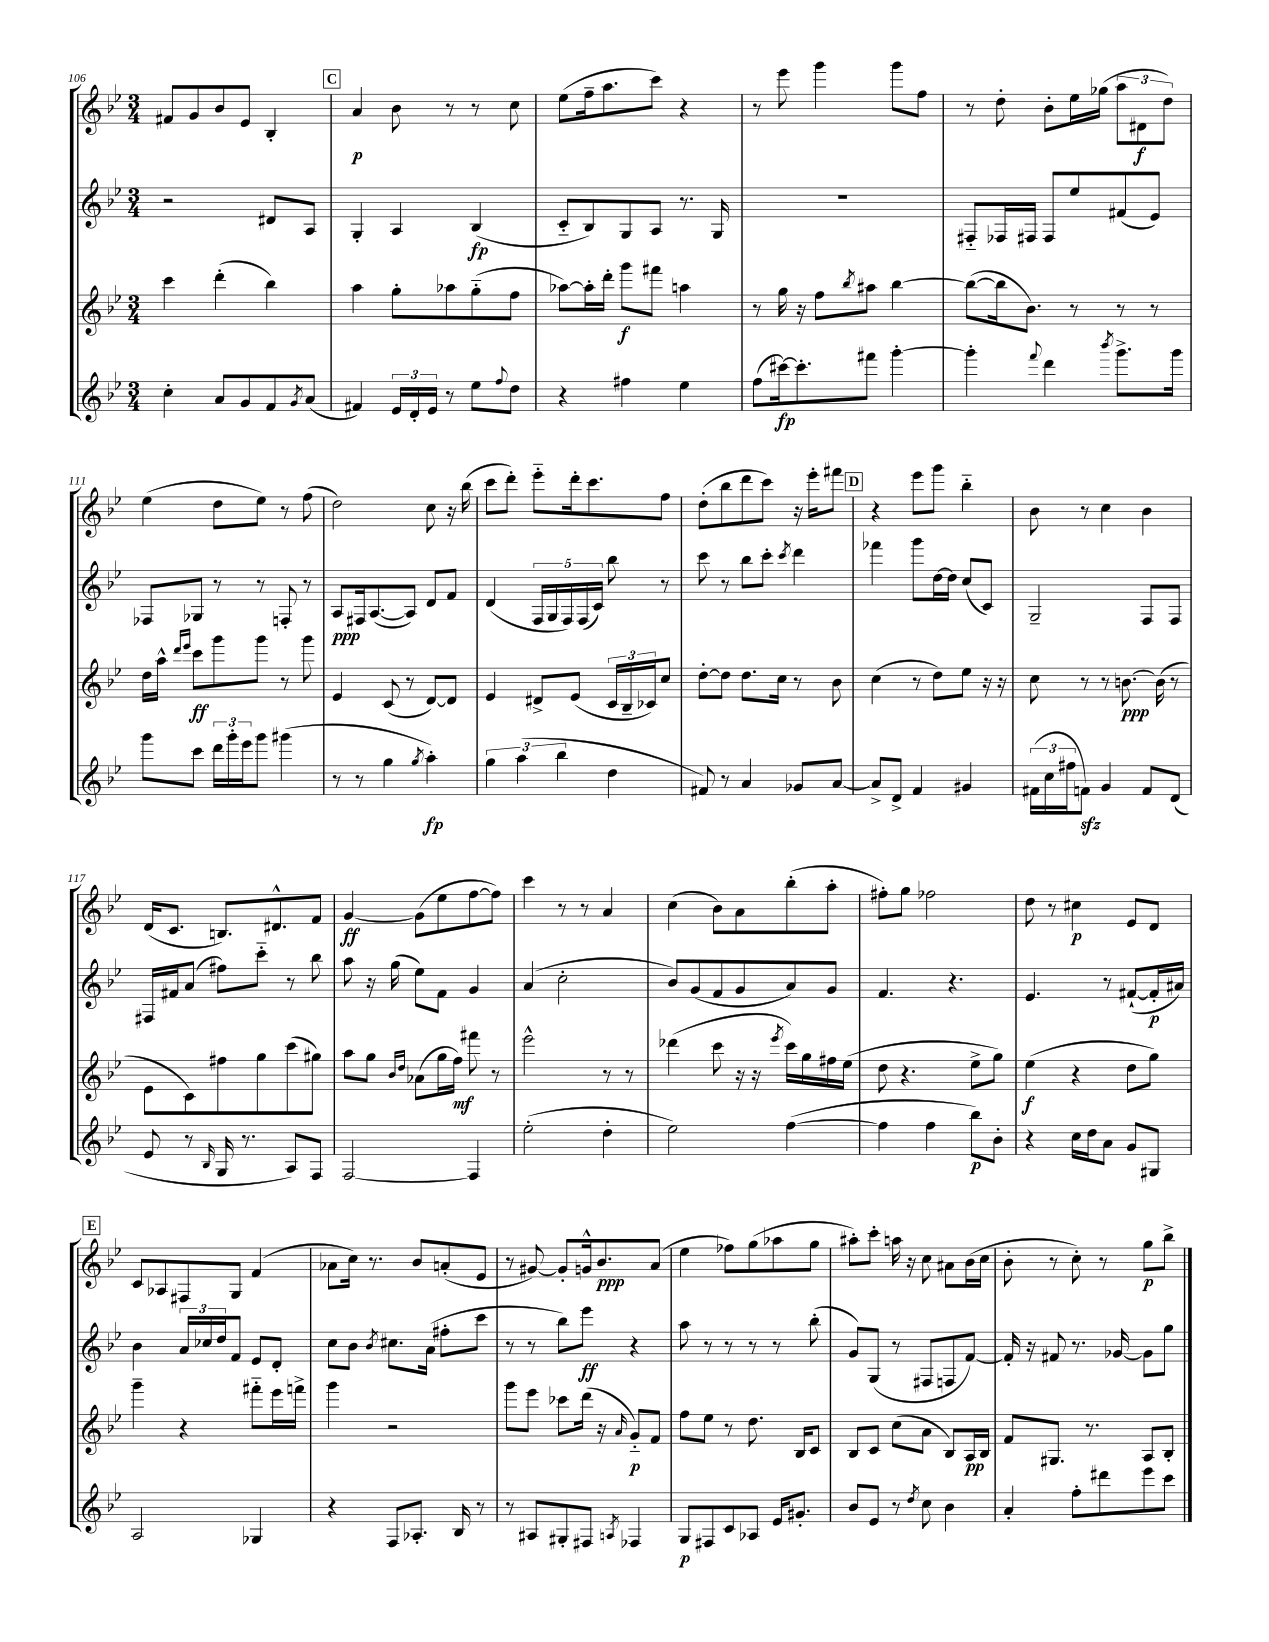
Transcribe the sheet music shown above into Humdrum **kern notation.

**kern	**dynam	**kern	**dynam	**kern	**dynam	**kern	**dynam
*part4	*part4	*part3	*part3	*part2	*part2	*part1	*part1
*staff4	*staff4	*staff3	*staff3	*staff2	*staff2	*staff1	*staff1
*clefG2	*	*clefG2	*	*clefG2	*	*clefG2	*
*k[b-e-]	*	*k[b-e-]	*	*k[b-e-]	*	*k[b-e-]	*
*M3/4	*	*M3/4	*	*M3/4	*	*M3/4	*
=106	=106	=106	=106	=106	=106	=106	=106
4cc'\	.	4ccc\	.	2r	.	8f#X/L	.
.	.	.	.	.	.	8g/	.
8a/L	.	(4ddd'\	.	.	.	8b-/	.
8g/	.	.	.	.	.	8e-/J	.
8f/	.	4bb-\)	.	8d#X/L	.	4B-'/	.
8qg/	.	.	.	.	.	.	.
(8a/J	.	.	.	8A/J	.	.	.
!!LO:REH:place=s1:t=C
=107	=107	=107	=107	=107	=107	=107	=107
4f#X/)	.	4aa\	.	4G'/	.	4a/	p
24e-/LL	.	8gg'\L	.	4A/	.	8b-\	.
24d'/	.	.	.	.	.	.	.
24e-/JJ	.	.	.	.	.	.	.
8r	.	8aa-X\	.	.	.	8r	.
8ee-\L	.	(8gg\	.	(4B-/	fp	8r	.
8qqff/	.	.	.	.	.	.	.
8dd\J	.	8ff\J	.	.	.	8cc\	.
=108	=108	=108	=108	=108	=108	=108	=108
4r	.	[8aa-X\L)	.	8c/L	.	(8ee-\L	.
.	.	16aa-'\L]	.	8B-/)	.	16ff~\k	.
.	.	16ddd'\JJ	.	.	.	8.aa\	.
4ff#X\	.	8ggg\L	f	8G/	.	.	.
.	.	8fff#X\J	.	8A/J	.	8ccc\J)	.
4ee-\	.	4aan\	.	8.r	.	4r	.
.	.	.	.	16G/	.	.	.
=109	=109	=109	=109	=109	=109	=109	=109
(8ff\L	.	8r	.	2.r	.	8r	.
[16ccc#X\k)	fp	16gg\	.	.	.	8eee-\	.
8.ccc#'\]	.	16r	.	.	.	.	.
.	.	8ff\L	.	.	.	4ggg\	.
.	.	8qbb-/	.	.	.	.	.
8fff#X\J	.	8aa#X\J	.	.	.	.	.
[4ggg'\	.	[4bb-\	.	.	.	8ggg\L	.
.	.	.	.	.	.	8ff\J	.
=110	=110	=110	=110	=110	=110	=110	=110
4ggg'\]	.	(8bb-\L_	.	8F#X/L	.	8r	.
.	.	16bb-\k]	.	16F-X/L	.	8dd'\	.
.	.	8.b-\J)	.	16F#X/JJ	.	.	.
8qqfff/	.	.	.	.	.	.	.
4ddd\	.	.	.	8F#/L	.	8b-'\L	.
.	.	8r	.	8ee-/	.	16ee-\L	.
.	.	.	.	.	.	(16gg-X\JJ	.
8qbbb-/	.	.	.	.	.	.	.
8.ggg^\L	.	8r	.	(8f#X/	.	12aa\L	.
.	.	.	.	.	.	12d#X\	f
.	.	8r	.	8e-/J)	.	.	.
.	.	.	.	.	.	12dd\J)	.
16ggg\Jk	.	.	.	.	.	.	.
!!LO:LB:g=z
=111	=111	=111	=111	=111	=111	=111	=111
8ggg\L	.	16dd\LL	.	8F-X/L	.	(4ee-\	.
.	.	16aa^^\JJ	.	.	.	.	.
.	.	16qqddd/LL	.	.	.	.	.
.	.	16qqeee-/JJ	.	.	.	.	.
8ccc\J	.	8ccc\L	ff	8G-X/J	.	.	.
24ddd\LL	.	8ggg\	.	8r	.	8dd\L	.
24ggg'\	.	.	.	.	.	.	.
24eee-\J	.	.	.	.	.	.	.
8ggg\J	.	8ggg\J	.	8r	.	8ee-\J)	.
(4ggg#X\	.	8r	.	8Fn'/	.	8r	.
.	.	8ggg\	.	8r	.	(8ff\	.
=112	=112	=112	=112	=112	=112	=112	=112
8r	.	4e-/	.	8A/L	ppp	2dd\)	.
8r	.	.	.	16F#X/k	.	.	.
.	.	.	.	([8.A/	.	.	.
4gg\	.	(8c/	.	.	.	.	.
.	.	8r	.	8A/J])	.	.	.
8qgg/	.	.	.	.	.	.	.
4aa'\)	fp	[8d/L)	.	8d/L	.	8cc\	.
.	.	8d/J]	.	8f/J	.	16r	.
.	.	.	.	.	.	(16bb-\	.
=113	=113	=113	=113	=113	=113	=113	=113
6gg\	.	4e-/	.	(4d/	.	8ccc\L	.
.	.	.	.	.	.	8ddd'\J)	.
(6aa\	.	.	.	.	.	.	.
.	.	8d#X^/L	.	20F/LL	.	8eee-\L	.
.	.	.	.	20G/	.	.	.
6bb-\	.	.	.	.	.	.	.
.	.	.	.	20F/)	.	.	.
.	.	(8e-/J	.	.	.	16ddd'\k	.
.	.	.	.	(20F/	.	.	.
.	.	.	.	.	.	8.ccc\	.
.	.	.	.	20c/JJ)	.	.	.
4dd\	.	24c/LL	.	8bb-\	.	.	.
.	.	24B-~/	.	.	.	.	.
.	.	24c-X/J)	.	.	.	.	.
.	.	8cc/J	.	8r	.	8ff\J	.
=114	=114	=114	=114	=114	=114	=114	=114
8f#X/)	.	[8dd'\L	.	8ccc\	.	(8dd'\L	.
8r	.	8dd\J]	.	8r	.	8bb-\	.
4a/	.	8.dd\L	.	8bb-\L	.	8ddd\	.
.	.	.	.	8ccc'\J	.	8ccc\J)	.
.	.	16cc\Jk	.	.	.	.	.
.	.	.	.	8qccc/	.	.	.
8g-X/L	.	8r	.	4ddd\	.	16r	.
.	.	.	.	.	.	16eee-'\KL	.
[8a/J	.	8b-\	.	.	.	8fff#X\J	.
!!LO:REH:place=s1:t=D
=115	=115	=115	=115	=115	=115	=115	=115
8a^/L]	.	(4cc\	.	4fff-X\	.	4r	.
8d^/J	.	.	.	.	.	.	.
4f/	.	8r	.	8ggg\L	.	8eee-\L	.
.	.	8dd\L)	.	[16dd\L	.	8ggg\J	.
.	.	.	.	16dd\JJ]	.	.	.
4g#X/	.	8ee-\J	.	(8cc/L	.	4bb-\	.
.	.	16r	.	8c/J)	.	.	.
.	.	16r	.	.	.	.	.
=116	=116	=116	=116	=116	=116	=116	=116
(24f#X\LL	.	8cc\	.	2G~/	.	8b-\	.
24cc\	.	.	.	.	.	.	.
24ff#X\J	.	.	.	.	.	.	.
8fnzz\J)	.	8r	.	.	.	8r	.
4g/	.	8r	.	.	.	4cc\	.
.	.	[8.bn\	ppp	.	.	.	.
8f/L	.	.	.	8F/L	.	4b-\	.
.	.	(16b\]	.	.	.	.	.
(8d/J	.	8r	.	8F/J	.	.	.
!!LO:LB:g=z
=117	=117	=117	=117	=117	=117	=117	=117
8e-/	.	8e-\L	.	16F#X/LL	.	(16d/KL	.
.	.	.	.	16f#X/J	.	8.c/J	.
8r	.	8c\)	.	(8a/J	.	.	.
16qqB-/	.	.	.	.	.	.	.
16G/	.	8ff#X\	.	8ff#X\L)	.	8.Bn/L)	.
8.r	.	.	.	.	.	.	.
.	.	8gg\	.	8ccc\J	.	.	.
.	.	.	.	.	.	8.d#X^^/	.
8A/L)	.	(8ccc\	.	8r	.	.	.
8F/J	.	8gg#X\J)	.	8bb-\	.	8f/J	.
=118	=118	=118	=118	=118	=118	=118	=118
[2F/	.	8aa\L	.	8aa\	.	[4g/	ff
.	.	8gg\J	.	16r	.	.	.
.	.	.	.	(16gg\	.	.	.
.	.	16qqb-/LL	.	.	.	.	.
.	.	16qqdd/JJ	.	.	.	.	.
.	.	(8a-X\L	.	8ee-\L)	.	(8g\L]	.
.	.	16gg\L	.	8f\J	.	8ee-\	.
.	.	16ff\JJ)	mf	.	.	.	.
4F/]	.	8fff#X\	.	4g/	.	[8ff\	.
.	.	8r	.	.	.	8ff\J])	.
=119	=119	=119	=119	=119	=119	=119	=119
(2ee-'\	.	2eee-^^\	.	(4a/	.	4ccc\	.
.	.	.	.	2cc'\	.	8r	.
.	.	.	.	.	.	8r	.
4dd'\	.	8r	.	.	.	4a/	.
.	.	8r	.	.	.	.	.
=120	=120	=120	=120	=120	=120	=120	=120
2ee-\)	.	(4ddd-X\	.	8b-/L)	.	(4cc\	.
.	.	.	.	(8g/	.	.	.
.	.	8ccc\	.	8f/	.	8b-\L)	.
.	.	16r	.	8g/	.	8a\	.
.	.	16r	.	.	.	.	.
.	.	8qeee-/	.	.	.	.	.
([4ff\	.	16ccc\LL)	.	8a/)	.	(8bb-'\	.
.	.	16gg\	.	.	.	.	.
.	.	16ff#X\	.	8g/J	.	8aa'\J	.
.	.	(16ee-\JJ	.	.	.	.	.
=121	=121	=121	=121	=121	=121	=121	=121
4ff\]	.	8dd\	.	4.f/	.	8ff#X'\L)	.
.	.	4.r	.	.	.	8gg\J	.
4ff\	.	.	.	.	.	2ff-X\	.
.	.	.	.	4.r	.	.	.
8bb-\L)	p	8ee-^\L	.	.	.	.	.
8b-'\J	.	8gg\J)	.	.	.	.	.
=122	=122	=122	=122	=122	=122	=122	=122
4r	.	(4ee-\	f	4.e-/	.	8dd\	.
.	.	.	.	.	.	8r	.
16cc\LL	.	4r	.	.	.	4cc#X\	p
16dd\J	.	.	.	.	.	.	.
8a\J	.	.	.	8r	.	.	.
8g/L	.	8dd\L	.	([8f#X`/L	.	8e-/L	.
8G#X/J	.	8gg\J)	.	16f#'/L]	p	8d/J	.
.	.	.	.	16a#X/JJ)	.	.	.
!!LO:LB:g=z
!!LO:REH:place=s1:t=E
=123	=123	=123	=123	=123	=123	=123	=123
2A/	.	4ggg~\	.	4b-\	.	8c/L	.
.	.	.	.	.	.	8A-X/	.
.	.	4r	.	24a/LL	.	8F#X/	.
.	.	.	.	24cc-X/	.	.	.
.	.	.	.	24dd/J	.	.	.
.	.	.	.	8f/J	.	8G/J	.
4G-X/	.	8fff#X\L	.	8e-/L	.	(4f/	.
.	.	16eee-\L	.	8d'/J	.	.	.
.	.	16fffn^\JJ	.	.	.	.	.
=124	=124	=124	=124	=124	=124	=124	=124
4r	.	4ggg\	.	8cc\L	.	8a-X\L	.
.	.	.	.	8b-\J	.	16cc\Jk)	.
.	.	.	.	.	.	8.r	.
.	.	.	.	8qb-/	.	.	.
8F/L	.	2r	.	8.cc#X\L	.	.	.
8.A-X'/J	.	.	.	.	.	8b-/L	.
.	.	.	.	(16a\Jk	.	.	.
.	.	.	.	8ff#X'\L	.	(8an'/	.
16B-/	.	.	.	.	.	.	.
8r	.	.	.	8ccc\J	.	8e-/J	.
=125	=125	=125	=125	=125	=125	=125	=125
8r	.	8ggg\L	.	8r	.	8r	.
8A#X/L	.	8eee-\J	.	8r	.	[8g#X/)	.
8G#X'/	.	8ccc-X\L	.	8bb-\L)	.	8g#'/L]	.
8F#X/J	.	(16ddd\Jk	.	8eee-\J	ff	16gn^^/k	.
.	.	16r	.	.	.	8.b-/	ppp
8qAn/	.	16qqa/	.	.	.	.	.
4F-X/	.	8g/L)	p	4r	.	.	.
.	.	8f/J	.	.	.	(8a/J	.
=126	=126	=126	=126	=126	=126	=126	=126
8G/L	p	8ff\L	.	8aa\	.	4ee-\	.
8F#X/	.	8ee-\J	.	8r	.	.	.
8c/	.	8r	.	8r	.	8ff-X\L)	.
8A-X/J	.	8.dd\	.	8r	.	(8gg\	.
16e-/KL	.	.	.	8r	.	8aa-X\	.
8.g#X'/J	.	16B-/KL	.	.	.	.	.
.	.	8c/J	.	(8bb-'\	.	8gg\J	.
=127	=127	=127	=127	=127	=127	=127	=127
8b-/L	.	8B-/L	.	8g/L)	.	8aa#X'\L)	.
8e-/J	.	8c/J	.	(8G/J	.	8ccc'\J	.
8r	.	(8cc\L	.	8r	.	16aan\	.
.	.	.	.	.	.	16r	.
8qdd/	.	.	.	.	.	.	.
8cc\	.	8a\J	.	8F#X/L	.	8cc\	.
4b-\	.	8B-/L)	.	8Fn/	.	8a#X\L	.
.	.	16A/L	pp	[8f/J)	.	(16b-\L	.
.	.	16B-/JJ	.	.	.	16cc\JJ	.
=128	=128	=128	=128	=128	=128	=128	=128
4a'/	.	8f/L	.	16f'/]	.	8b-'\	.
.	.	.	.	16r	.	.	.
.	.	8.G#X/J	.	8f#X/	.	8r	.
8ff'\L	.	.	.	8.r	.	8cc'\)	.
.	.	8.r	.	.	.	.	.
8ddd#X\	.	.	.	.	.	8r	.
.	.	.	.	[16g-X/	.	.	.
8eee-\	.	8A/L	.	8g-\L]	.	8gg\L	p
8ccc\J	.	8B-'/J	.	8gg\J	.	8bb-^\J	.
==	==	==	==	==	==	==	==
*-	*-	*-	*-	*-	*-	*-	*-
